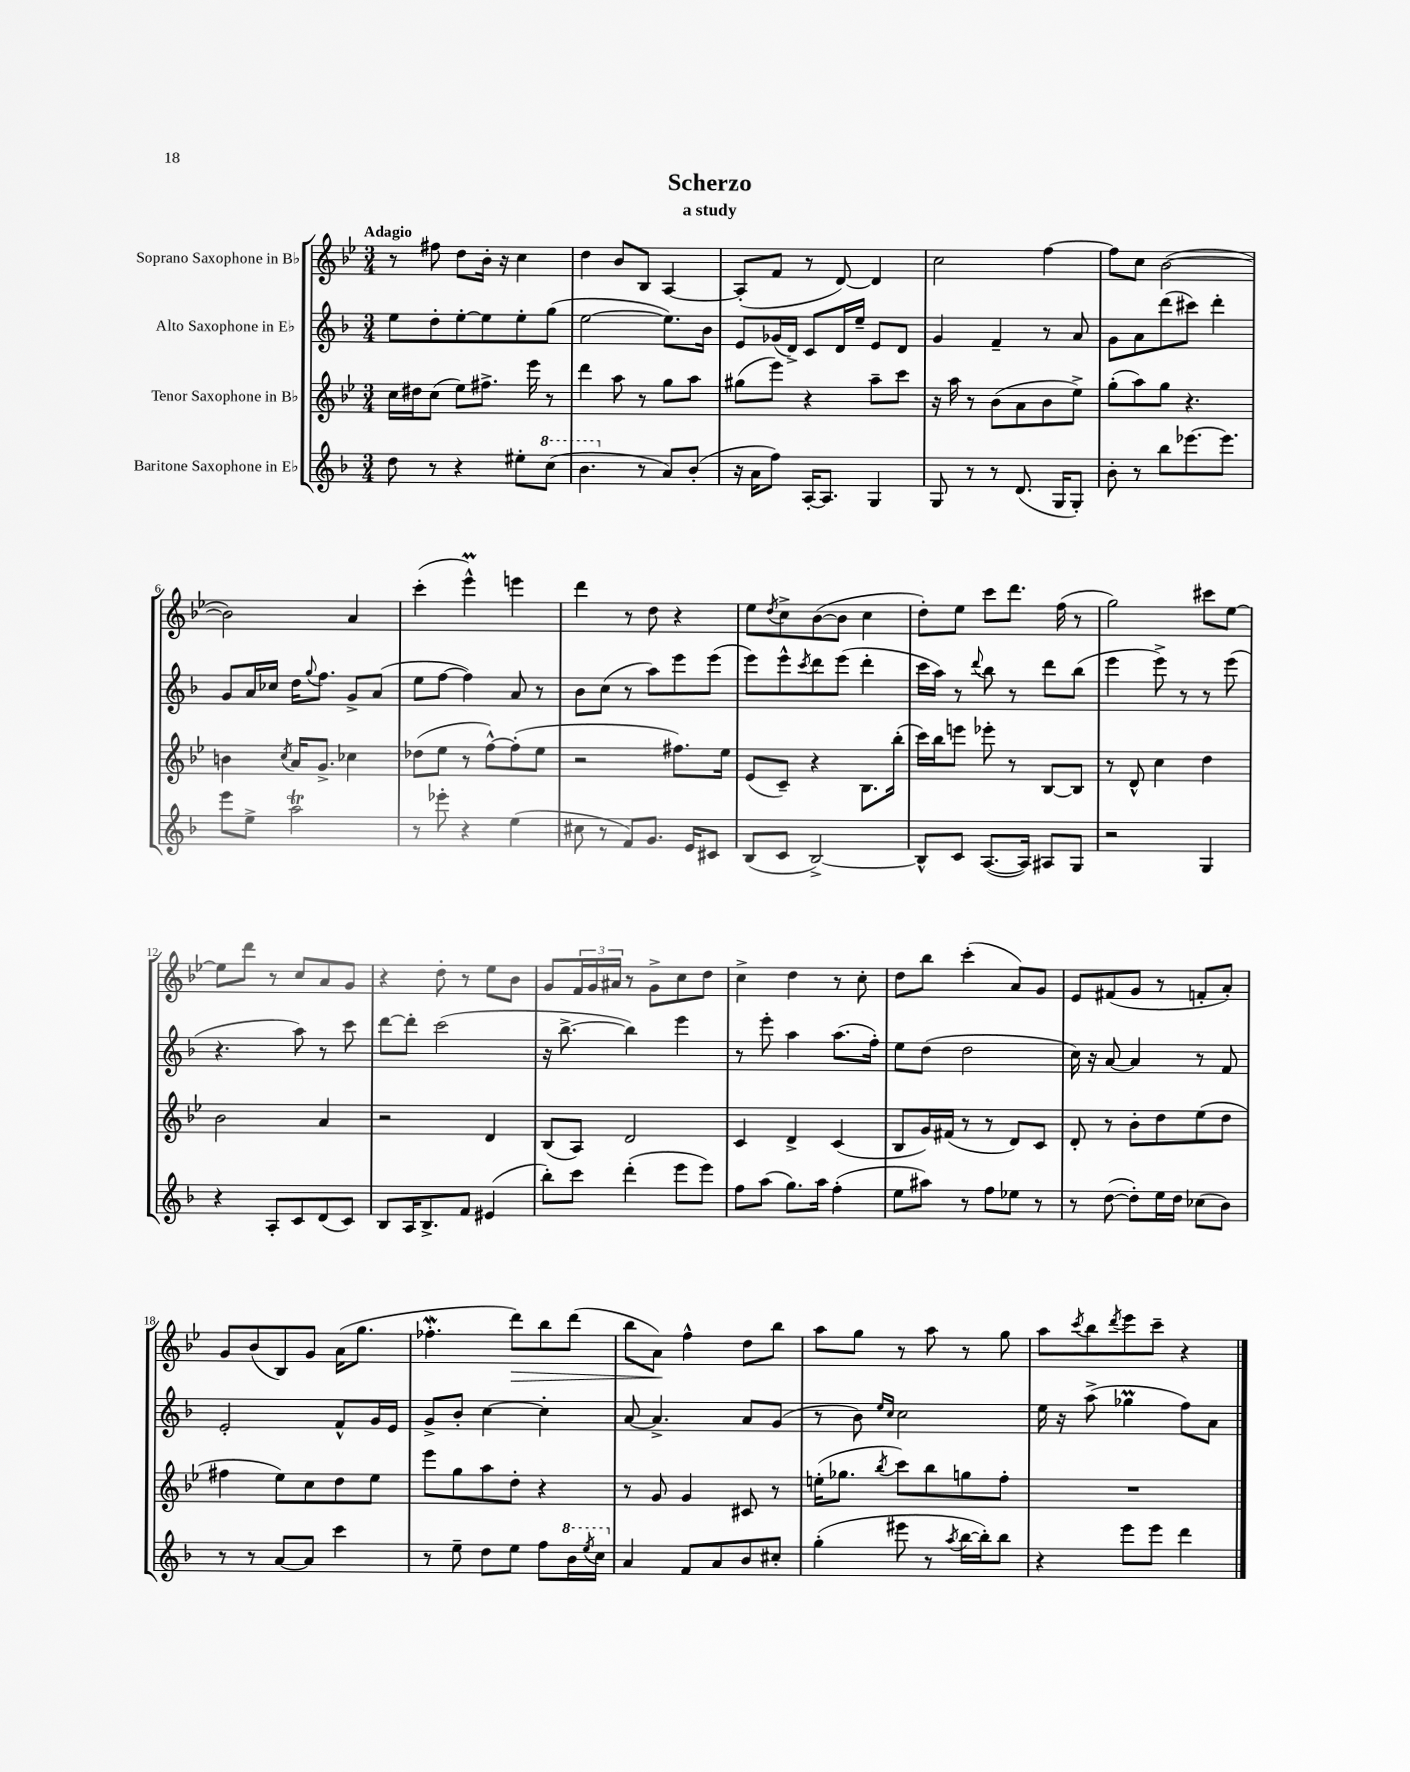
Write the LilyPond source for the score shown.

\header { title = "Scherzo" subtitle = "a study" }
<<
\new StaffGroup <<
\new Staff = "s0" \with { instrumentName = "Soprano Saxophone in Bb" } {
    \clef treble \key bes \major \numericTimeSignature \time 3/4 \tempo "Adagio"
    r8 fis''8 d''8 bes'16-. r16 c''4 |
    d''4 bes'8 bes8 a4~ |
    a8-.( f'8 r8 d'8~) d'4 |
    c''2 f''4~ |
    f''8 c''8 bes'2~( |
    bes'2) a'4 |
    c'''4-.( ees'''4-^\prall) e'''4 |
    d'''4 r8 d''8 r4 |
    ees''8 \acciaccatura { d''8 } c''8-> bes'8~( bes'8 c''4 |
    d''8-.) ees''8 c'''8 d'''8. f''16( r8 |
    g''2) cis'''8 ees''8~ |
    ees''8 d'''8 r8 c''8 a'8 g'8 |
    r4 d''8-. r8 ees''8 bes'8 |
    g'8 \tuplet 3/2 { f'16 g'16 ais'16 } r8 g'8-> c''8 d''8 |
    c''4-> d''4 r8 c''8-. |
    d''8 bes''8 c'''4-.( a'8) g'8 |
    ees'8 fis'8( g'8 r8 f'8-. a'8-.) |
    g'8 bes'8( bes8) g'8 a'16( g''8. |
    fes''4.-.\mordent d'''8\>) bes''8 d'''8( |
    bes''8 a'8\!) f''4-^ d''8 bes''8 |
    a''8 g''8 r8 a''8 r8 g''8 |
    a''8 \acciaccatura { c'''8 } bes''8 \acciaccatura { d'''8 } ees'''8 c'''8-- r4 \bar "|." |
}
\new Staff = "s1" \with { instrumentName = "Alto Saxophone in Eb" } {
    \clef treble \key f \major \numericTimeSignature \time 3/4
    e''8 d''8-. e''8~-. e''8 e''8-. g''8( |
    e''2~ e''8.) bes'16 |
    e'8 ges'16( d'16->) c'8 d'16 e''16-- e'8 d'8 |
    g'4 f'4-- r8 a'8 |
    g'8 a'8 d'''8( cis'''8) d'''4-. |
    g'8 a'16 ces''16 d''16 \appoggiatura { g''8 } f''8. g'8-> a'8( |
    e''8 f''8~ f''4) a'8 r8 |
    bes'8 c''8( r8 a''8) e'''8 e'''8( |
    e'''8) e'''8-^ \acciaccatura { c'''8 } d'''8 e'''8( d'''4-. |
    c'''16 a''16) r8 \appoggiatura { d'''8 } bes''8 r8 d'''8 bes''8( |
    e'''4 e'''8->) r8 r8 e'''8( |
    r4. a''8) r8 c'''8 |
    d'''8~ d'''8-. c'''2( |
    r16 bes''8.~-> bes''4) e'''4 |
    r8 e'''8-. a''4 a''8.( f''16-.) |
    e''8 d''8( d''2 |
    c''16) r16 a'8~ a'4 r8 f'8 |
    e'2-. f'8-^ g'16 e'16 |
    g'8-> bes'8-. c''4~ c''4-. |
    a'8~ a'4.-> a'8 g'8( |
    r8 bes'8) \grace { e''16 c''16 } c''2 |
    e''16 r16 a''8->( ges''4\prall f''8) a'8 \bar "|." |
}
\new Staff = "s2" \with { instrumentName = "Tenor Saxophone in Bb" } {
    \clef treble \key bes \major \numericTimeSignature \time 3/4
    c''16 dis''16 c''8( ees''8) fis''8.-> ees'''16 r8 |
    d'''4 a''8 r8 g''8 a''8 |
    gis''8( ees'''8) r4 a''8-- c'''8 |
    r16 a''16 r8 bes'8( a'8 bes'8 ees''8->) |
    g''8-.( a''8) g''8 r4. |
    b'4 \acciaccatura { c''8 } a'16 g'8.-> ces''4 |
    des''8( ees''8 r8 f''8~-^) f''8-.( ees''8 |
    r2 fis''8.) ees''16 |
    ees'8( c'8--) r4 bes8. bes''16-.( |
    c'''16) bes''16 e'''8 ees'''8-. r8 bes8~ bes8 |
    r8 d'8-^ c''4 d''4 |
    bes'2 a'4 |
    r2 d'4 |
    bes8( a8) d'2 |
    c'4 d'4-> c'4( |
    bes8 g'16) fis'16( r8 r8 d'8) c'8 |
    d'8-. r8 bes'8-. d''8 ees''8( d''8 |
    fis''4 ees''8) c''8 d''8 ees''8 |
    ees'''8 g''8 a''8 d''8-. r4 |
    r8 g'8 g'4 cis'8 r8 |
    e''16-.( ges''8. \acciaccatura { bes''8 } c'''8) bes''8 g''8 f''8-. |
    R2. \bar "|." |
}
\new Staff = "s3" \with { instrumentName = "Baritone Saxophone in Eb" } {
    \clef treble \key f \major \numericTimeSignature \time 3/4
    d''8 r8 r4 eis''8-. \ottava #1 c'''8( |
    bes''4. \ottava #0 r8 a'8) bes'8-.( |
    r16 a'16 f''8) a16~-. a8. g4 |
    g8 r8 r8 d'8.( g16 g8-.) |
    bes'8-. r8 bes''8 ees'''8.~ ees'''8. |
    e'''8 e''8-> a''2\trill |
    r8 ees'''8-. r4 e''4( |
    cis''8 r8 f'8) g'8. e'16 cis'8 |
    bes8( c'8 bes2~->) |
    bes8-^ c'8 a8.~( a16) ais8 g8 |
    r2 g4 |
    r4 a8-. c'8 d'8( c'8) |
    bes8 a16 bes8.-> f'8 eis'4( |
    bes''8-.) c'''8 d'''4-.( e'''8 e'''8) |
    f''8 a''8( g''8.) a''16 f''4-.( |
    e''8 ais''8) r8 f''8 ees''8 r8 |
    r8 d''8~( d''8-.) e''16 d''16 ces''8( bes'8) |
    r8 r8 a'8~ a'8 c'''4 |
    r8 e''8-- d''8 e''8 f''8 \ottava #1 bes''16 \acciaccatura { e'''8 } c'''16 \ottava #0 |
    a'4 f'8 a'8 bes'8 cis''8-. |
    g''4-.( eis'''8 r8 \acciaccatura { a''8 } bes''16~ bes''16-.) bes''8 |
    r4 e'''8 e'''8 d'''4 \bar "|." |
}
>>
>>
